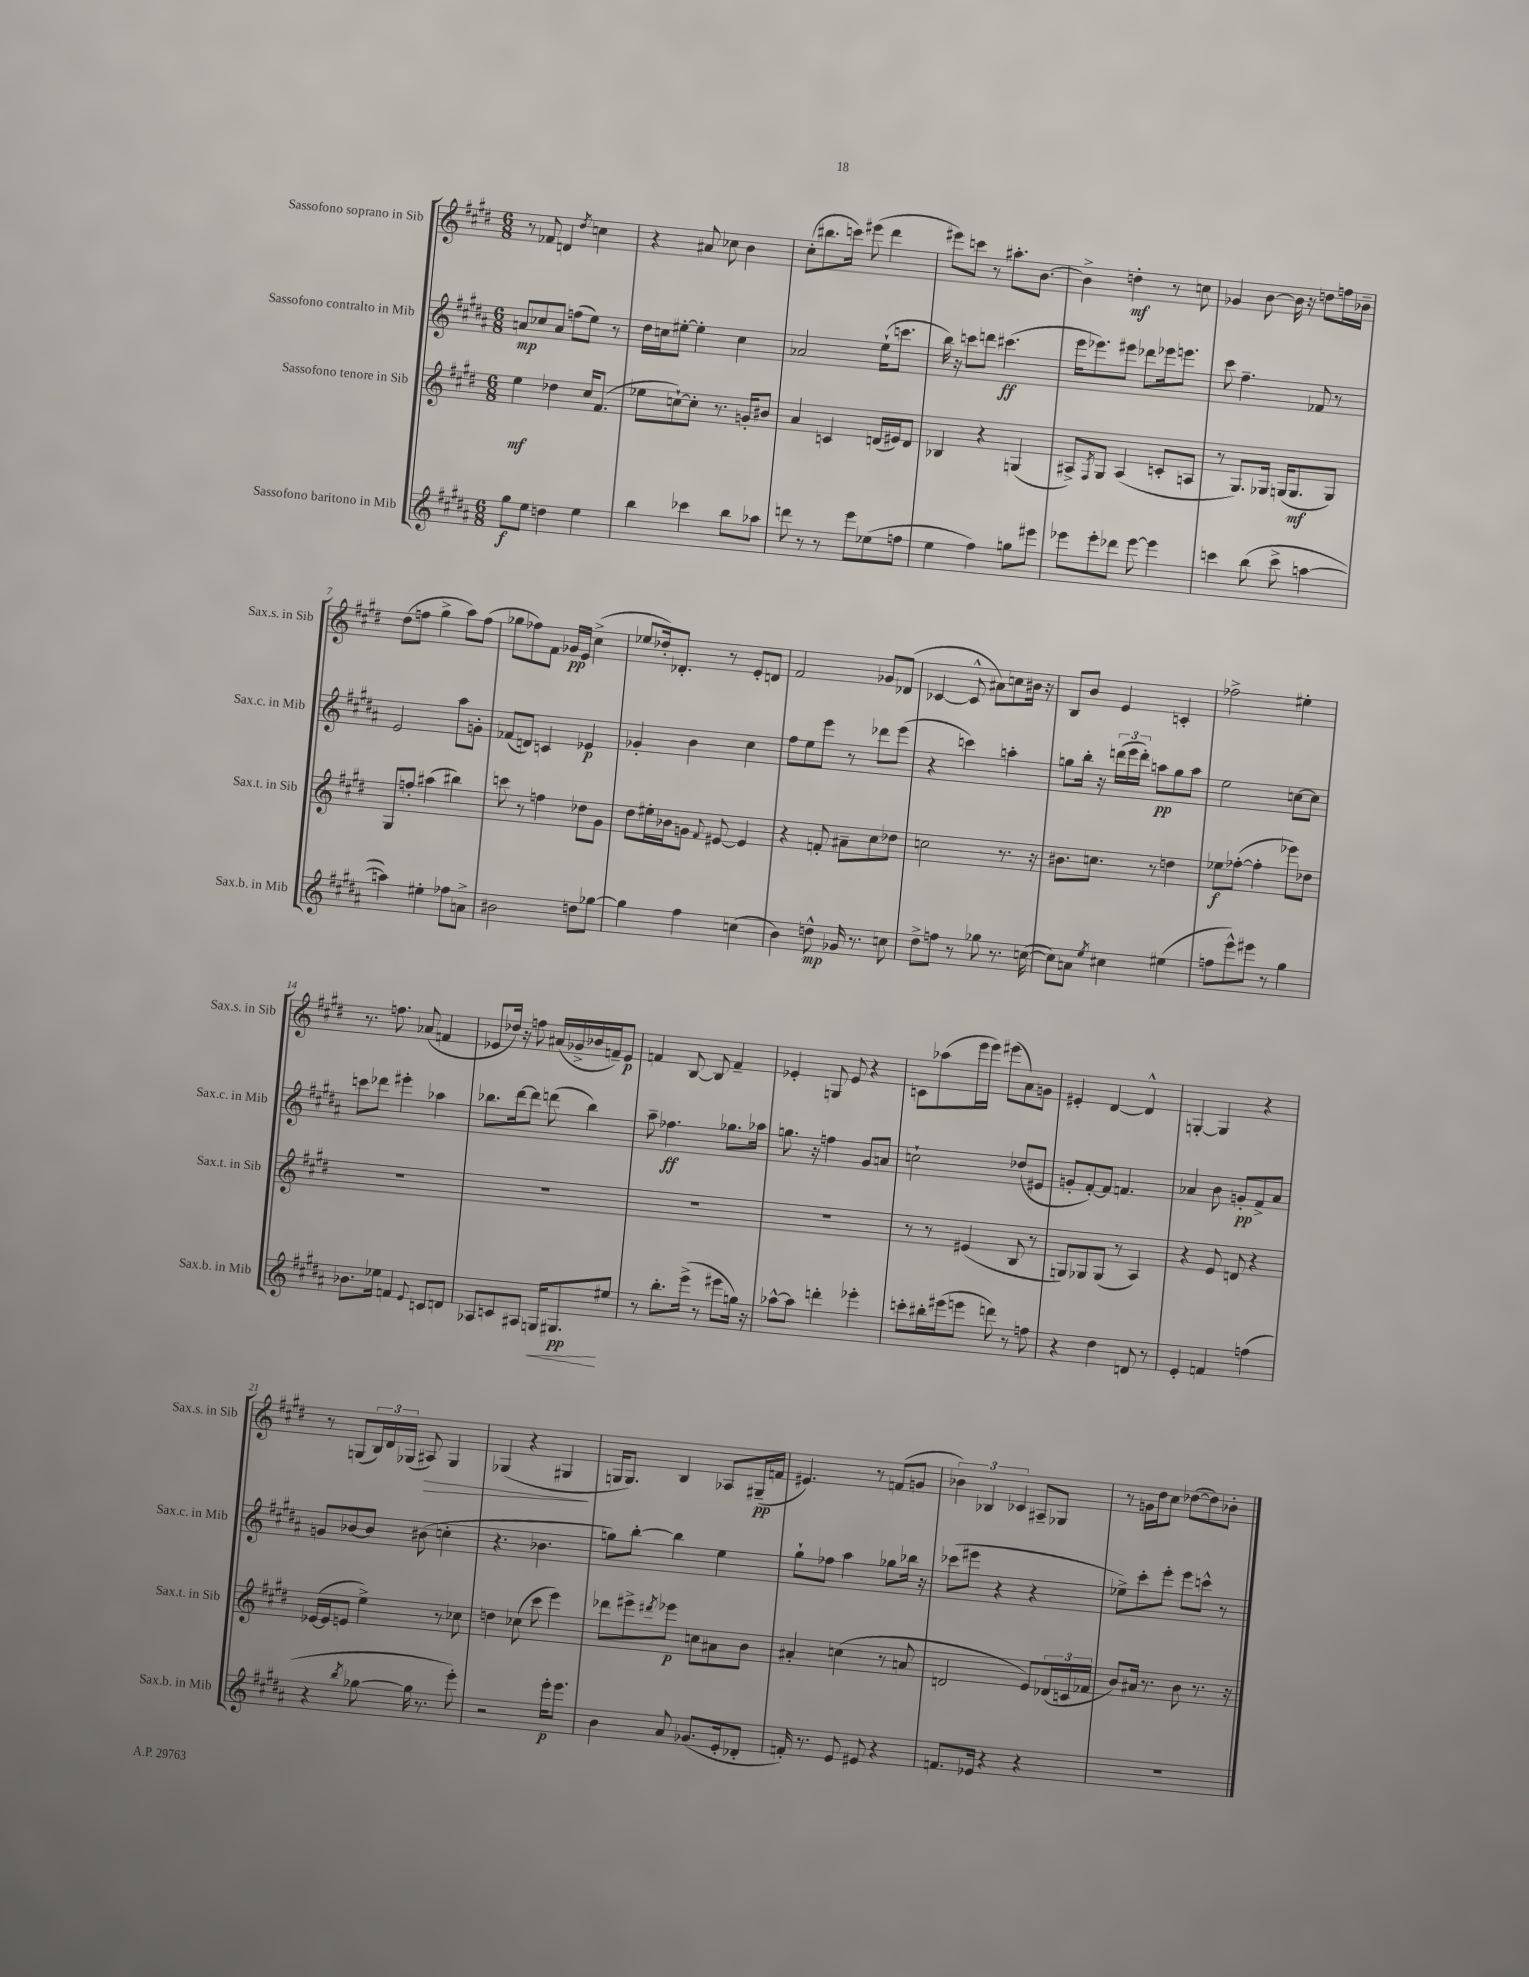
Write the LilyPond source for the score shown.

<<
\new StaffGroup <<
\new Staff = "s0" \with { instrumentName = "Sassofono soprano in Sib" shortInstrumentName = "Sax.s. in Sib" } {
    \clef treble \key e \major \numericTimeSignature \time 6/8
    r8 fes'8 d'4 \acciaccatura { dis''8 } c''4 |
    r4 ais'8 ces''8 b'4 |
    cis''8-.( bis''8. c'''16) eis'''8( dis'''4 |
    eis'''8) c'''8 r8 ais''8.-. b'8.~ |
    b'4-> d''4-.\mf r8 c''8 |
    ges'4 b'8~ b'16 r16 d''8 f''16 bes'16-- |
    dis''8( f''8 gis''4-> a''8) f''8( |
    ges''8 fes''8) fis'8 ges'16\pp e'16 cis''4->( |
    ees''8 des''16-.) des'8.-. r8 e'8-. d'8 |
    fis'2 ges'8 des'8( |
    ces'4~ ces'8-^ ais'8) c''8 bis'16 r16 |
    b8 b'8 e'4 c'4-. |
    fes''2-> eis''4-. |
    r8. f''8. aes'8( f'4 |
    ees'8 des''16) r16 f''8 ais'16( ges'16-> bes'16 f'16--) ees'8\p |
    f'4 b8~ b8 f'4-- |
    ees'4-. g8 ees'8 r4 |
    c'8 aes''8( e'''16 e'''16) eis'''8( a'8) g'8 |
    eis'4-. dis'4~ dis'4-^ |
    g4~-. g4 r4 |
    r8 g8( \tuplet 3/2 { b16) dis'16 ges16( } ais8\>) ges4 |
    ges4( r4 gis4\! |
    g16 g8.) b4 aes8 gis16--\pp( f'16 |
    eis'4.) r8 f'8( g'8 |
    \tuplet 3/2 { bes'4) bes4 ces'4 } ais8-- ges8 |
    r8 g'16 dis''16 cis''8 des''8~( des''8) bes'8-. \bar "|." |
}
\new Staff = "s1" \with { instrumentName = "Sassofono contralto in Mib" shortInstrumentName = "Sax.c. in Mib" } {
    \clef treble \key b \major \numericTimeSignature \time 6/8
    a'8\mp ces''8 a'8 f''8( e''8) r8 |
    dis''16 c''16 eis''8~-. eis''4-. c''4 |
    aes'2 e''16-!( c'''8. |
    b''16) r16 c'''8 d'''8 cis'''4.\ff( |
    e'''16 ees'''8.) eis'''8 des'''8 ees'''16 e'''8. |
    cis'''8 fis''4.-- fes'8 r8 |
    e'2 ais''8 g'8-. |
    fes'8( d'8) c'4 ees'4\p |
    ges'4-. b'4 cis''4 |
    fis''8 e''8 e'''8 r8 des'''8 e'''8( |
    r4 c'''4) a''4-. |
    g''8 b''16-. r16 \tuplet 3/2 { d'''16( e'''16 d'''16-.) } a''8\pp g''8 a''8 |
    e''2 c''8~ c''8 |
    c'''8 des'''8 eis'''4-. aes''4 |
    bes''8. dis'''16~ dis'''8 d'''8( bes''4) |
    ais''8-- fes''4.\ff ges''8. aes''16 |
    g''8. r16 f''4 gis'8 a'8 |
    c''2-! des''8( eis'8 |
    g'8-. fis'8~-.) fis'8 f'4. |
    aes'4 b'8 g'8-.\pp fis'8-> aes'8 |
    g'8 bes'8~ bes'8 bis'8( c''4-. |
    r4. bes'4. |
    g''8) b''8~-. b''4 e''4 |
    gis''8-! fes''8 ais''4 ges''8 bes''16 r16 |
    ces'''8( eis'''8 r4 r4 |
    ees''8->) cis'''8-. e'''8-. e'''8 c'''8-^ r8 \bar "|." |
}
\new Staff = "s2" \with { instrumentName = "Sassofono tenore in Sib" shortInstrumentName = "Sax.t. in Sib" } {
    \clef treble \key e \major \numericTimeSignature \time 6/8
    e''4\mf des''4 cis''16 fis'8.( |
    ees''8 c''8~-!) c''8-. r8. g'16-. bis'8 |
    a'4 c'4 d'16( eis'16) d'8 |
    bes4 r4 g4( |
    ais8->) \acciaccatura { fis8 } gis8 ais4( c'8-. a8 |
    r8 gis8.) ges16 g16( g8.\mf g8) |
    gis8 f''8-. ais''4( bis''4) |
    c'''8 r8 f''4 des''8 gis'8 |
    dis''8 eis''16-. bes'16 g'8 \appoggiatura { fis'8 } eis'8~ eis'4 |
    r4 f'8-. ais'8-- cis''8 des''8 |
    c''2 r8. r16 |
    bis'8. c''8. r8 d''4 |
    ees''8\f fes''8~-.( fes''4-. ees'''8) des''8 |
    R2. |
    R2. |
    R2. |
    R2. |
    r8 r8 eis'4( b8 r8 |
    g8) ges8 ges8( r8 a4) |
    r4 e'8 d'8 r4 |
    ees'16~( ees'16 e'8 e''4->) r8 ces''8 |
    d''4 ces''8( cis'''8 e'''4) |
    des'''8 eis'''8-> \acciaccatura { dis'''8 } ees'''8\p c''8 ais'8 b'8 |
    ais'4-. c''4( r8 a'8 |
    d'2 e'8) \tuplet 3/2 { des'16( c'16 fes'16 } |
    b'8) ais'16 r8. b'8 r8. r16 \bar "|." |
}
\new Staff = "s3" \with { instrumentName = "Sassofono baritono in Mib" shortInstrumentName = "Sax.b. in Mib" } {
    \clef treble \key b \major \numericTimeSignature \time 6/8
    gis''8\f e''8 d''4 e''4 |
    b''4 ces'''4 b''8 aes''8 |
    d'''8 r8 r8 e'''8 ees''8( f''8 |
    e''4 fis''4) g''8 eis'''8 |
    ees'''8 ees'''8-. des'''8 ees'''8~ ees'''4 |
    c'''4 b''8( c'''8-> a''4~ |
    a''4) eis''4-. fes''8 a'8-> |
    bis'2 d''8 ges''8~ |
    ges''4 fis''4 c''4( |
    b'4) d''8-^\mp ges'16 r8. c''8 |
    dis''8-> f''8 r8 ges''8 r8. c''16~( |
    c''8) a'8 \acciaccatura { e''8 } cis''4 eis''4( |
    f''8 e'''8-^) eis'''8 r8 gis''4 |
    bes'8. ees''16 f'4 \appoggiatura { e'8 } c'8 d'8 |
    aes8 c'8 ais8 g16\< gis8.\pp\! eis''8 |
    r8 b''8.-. e'''16->( r8 eis'''8 g''16) r16 |
    aes''8~-^ aes''8 d'''4-. ees'''4-. |
    c'''8-. bis''16-. eis'''16( e'''8 d'''8) r8 f''8 |
    r4 dis''4 d'8 r8 |
    e'4-. f'4 f''4( |
    r4 \acciaccatura { b''8 } ges''8~ ges''16 r8. e'''8-.) |
    r2 e'''16-.\p e'''8. |
    b'4 ais'8 ges'8.( e'16-. des'8-. |
    f'16-.) r8. e'8 eis'8 r4 |
    f'8. ees'16 r4 r4 |
    r2. \bar "|." |
}
>>
>>
